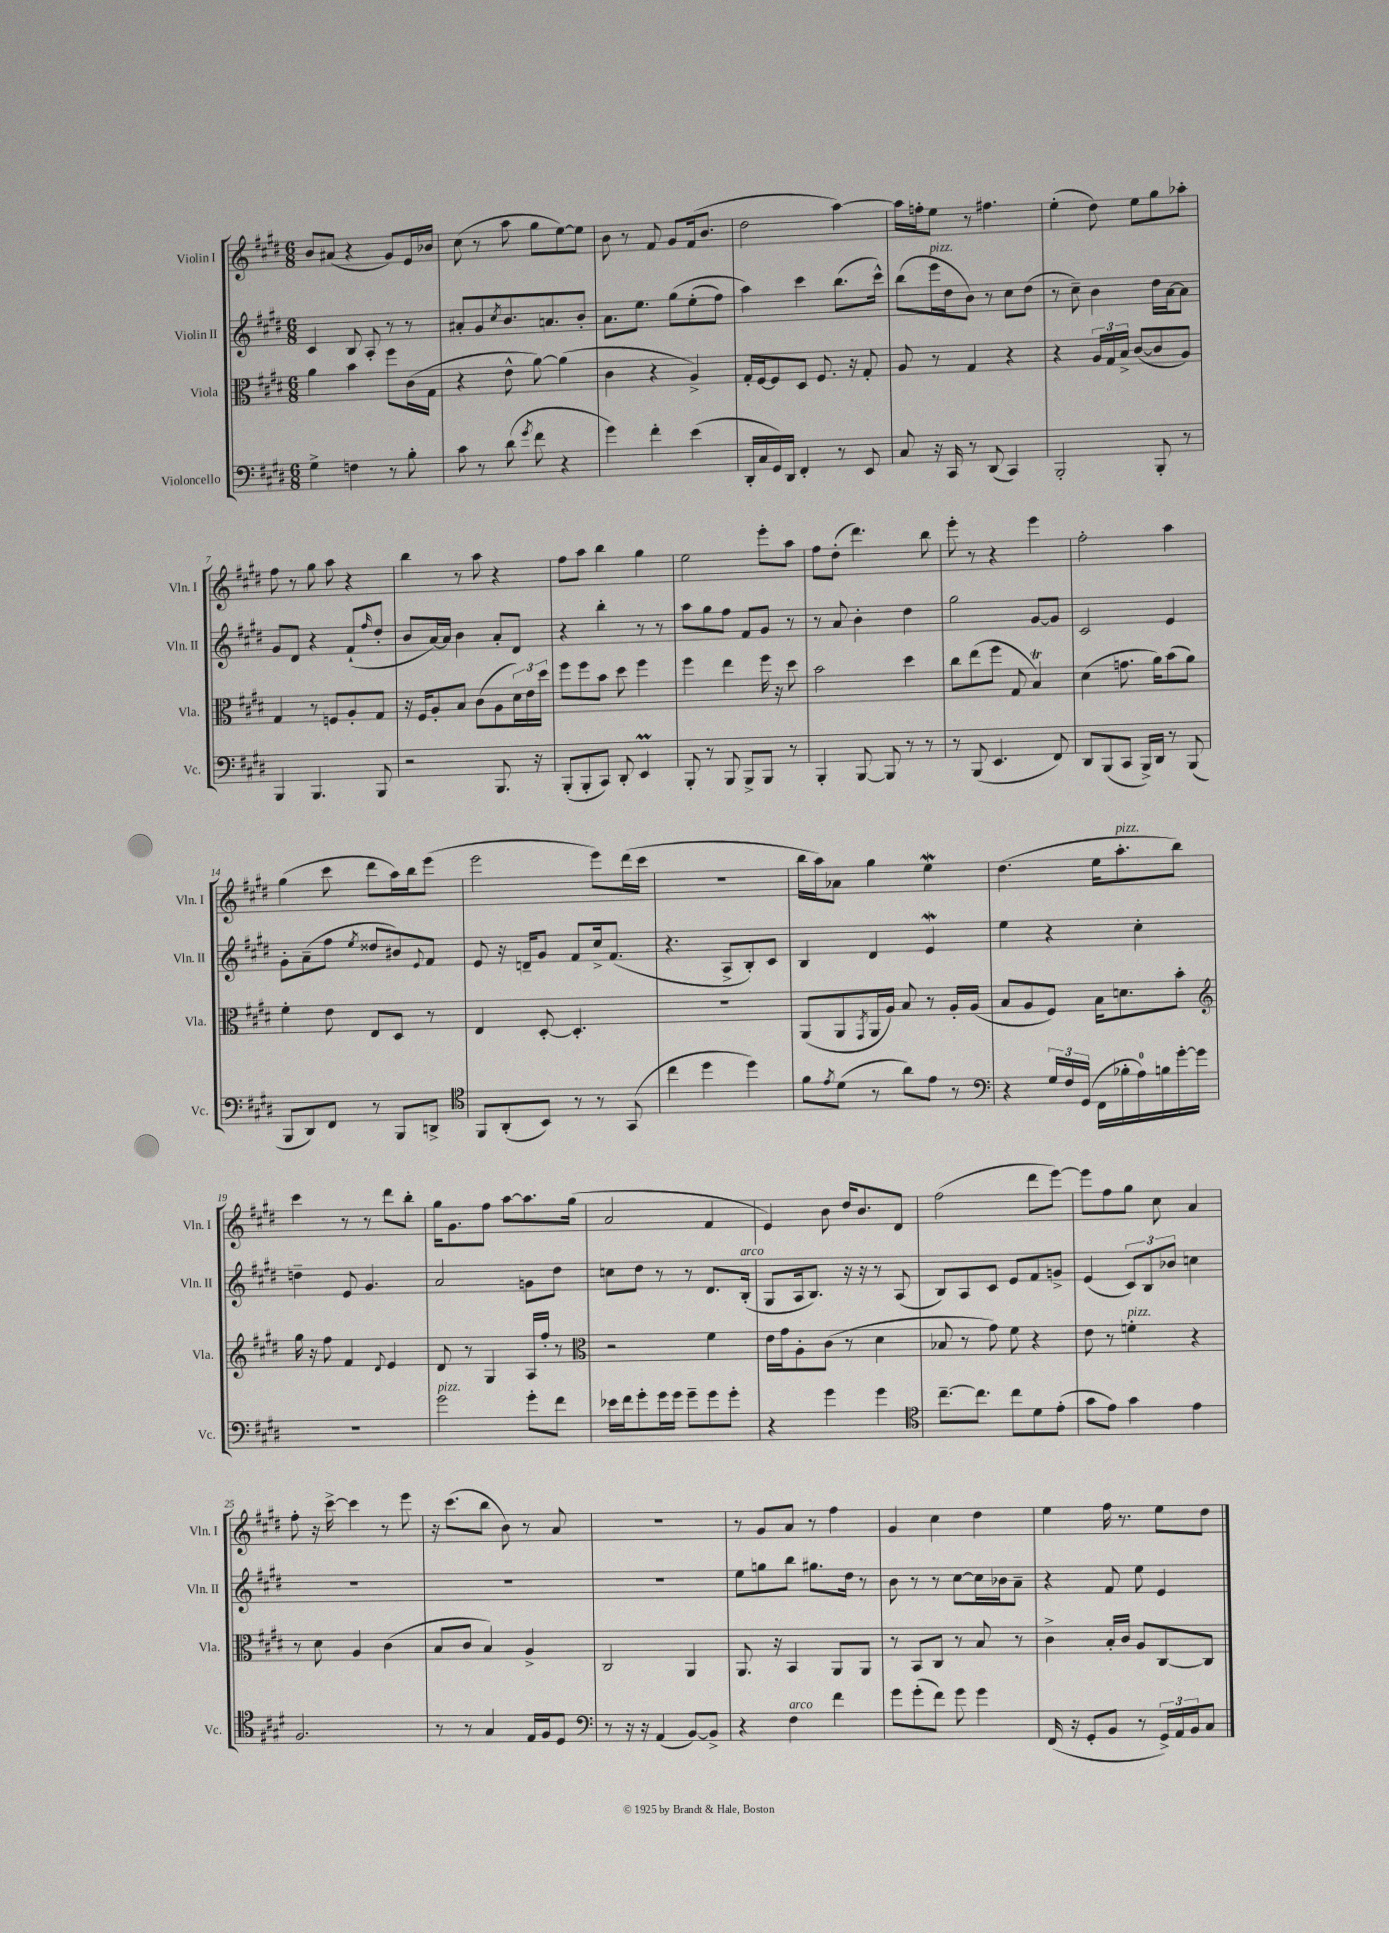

**kern	**kern	**kern	**kern
*staff4	*staff3	*staff2	*staff1
*clefF4	*clefC3	*clefG2	*clefG2
*k[f#c#g#d#]	*k[f#c#g#d#]	*k[f#c#g#d#]	*k[f#c#g#d#]
*M6/8	*M6/8	*M6/8	*M6/8
4G#^	4a	4c#	8b
.	.	.	(8a#
4F	4b	8B	4r
.	.	8A'	.
8r	8ff#	8r	8g#)
8B'	(16c#	8r	16e
.	16G#	.	16b-
=	=	=	=
8c#	4r	8a#'	(8cc#
8r	.	8g#	8r
.	.	8qcc#	.
(8d#	8e^^	8.b	8aa
8qg#	.	.	.
8f#	[8a)	.	8gg#
.	.	8.a	.
4r	(4a]	.	[8ee)
.	.	8b'	8ee]
=	=	=	=
4g#)	4c#	8.a	8b
.	.	.	8r
.	.	8.ee	.
4f#'	4r	.	8f#
.	.	&(8gg#	8g#
(4e	4A^)	(8ee'	(16f#
.	.	.	8.b
.	.	8ff#)	.
=	=	=	=
16DD#'	16G#'	4aa&)	2dd#
16C#	[16F#	.	.
16GG#)	8F#]	.	.
16DD#	.	.	.
4FF#'	8D#	4ccc#	.
.	8.F#	.	.
8r	.	(8.bb	[4aa)
.	16r	.	.
8EE	8G#'	.	.
.	.	16ccc#^^)	.
=	=	=	=
8C#	8A	(8bb	16aa]
.	.	.	16ff'
16r	8r	16eee	8ee
16CC#	.	16dd#	.
8r	4G#	8b)	8r
(8DD#	.	8r	4.ff#
4CC#)	4r	8cc#	.
.	.	(8dd#	.
=	=	=	=
2BBB'	4r	8r	(4ee'
.	.	8cc#~)	.
.	24A	4b	8dd#)
.	24G#	.	.
.	24B^	.	.
.	([8c#	.	8ee
8BBB'	8c#]	16dd#	8gg#
.	.	[16a	.
8r	8A)	8a]	8aa-'
=	=	=	=
4BBB	4G#	8g#	8ff#
.	.	8d#	8r
4.BBB	8r	4r	8gg#
.	8F	.	8aa
.	8A'	(8f#`	4r
.	.	16qqff#	.
8BBB	8G#	8dd#'	.
=	=	=	=
2r	16r	8b	4bb
.	16F#	.	.
.	8A'	[16a)	.
.	.	16a]	.
.	8B	4b	8r
.	(8c#	.	8aa
8.BBB	8A	8a'	4r
.	24d#)	8d#	.
.	24e	.	.
16r	.	.	.
.	24dd#	.	.
=	=	=	=
(8BBB'	8ff#	4r	8ff#
8BBB'	8ff#	.	8aa
8CC#)	8b	4bb'	4bb
8DD#'	8dd#	.	.
4EE	4ff#	8r	4gg#
.	.	8r	.
=	=	=	=
8BBB'	4ff#	8aa	2ee
8r	.	8gg#	.
8BBB	4ee	8ff#	.
8BBB^	.	8f#	.
8BBB	16ff#	8g#	8eee'
.	16r	.	.
8r	8dd#	8r	8aa
=	=	=	=
4BBB'	2b	8r	8ff#
.	.	8a	(8dd#'
[8BBB	.	4b'	4.ddd#)
8BBB]	.	.	.
8r	4dd#	4dd#	.
8r	.	.	8bb
=	=	=	=
8r	8cc#	2gg#	8eee'
(8BBB	(8ee	.	8r
4.EE	8ff#	.	4r
.	8G#	.	.
.	4B)	[8g#	4eee
8FF#)	.	8g#]	.
=	=	=	=
8DD#	(4d#	2c#	2ff#'
(8BBB	.	.	.
8CC#	8.g	.	.
16BBB^)	.	.	.
16DD#	16a)	.	.
8r	(8b	4e	4aa
(8BBB	8a)	.	.
=	=	=	=
8BBB	4f#'	8g#'	(4gg#
8DD#)	.	(8a~	.
8FF#	8e	8ff#	8ccc#
.	.	8qee	.
8r	8E	8dd##	8ddd#
8BBB	8D#	8b#)	16aa)
.	.	.	16bb
.	.	8qqe	.
8DD^	8r	8f#	(8eee
=	=	=	=
*clefC4	*	*	*
8FF#	4E	8e	2eee
(8AA'	.	16r	.
.	.	16d~	.
8BB)	[8D#'	8g#	.
8r	4.D#']	8f#	.
8r	.	16cc#^	8eee)
.	.	(8.f#	.
(8GG#	.	.	(16ddd#
.	.	.	16ccc#
=	=	=	=
4cc#	2.r	4.r	2.r
4dd#	.	.	.
.	.	8A^	.
4dd#)	.	8B')	.
.	.	8c#	.
=	=	=	=
8f#	(8AA	4B	16bb
.	.	.	16aa)
8qe	.	.	.
(8d#	8AA	.	8a-
.	8qGG#	.	.
8r	16AA	4d#	4gg#
.	16A)	.	.
8a)	8B	.	.
8e	8r	4e	4ee
8r	16A'	.	.
.	(16A	.	.
=	=	=	=
*clefF4	*	*	*
4r	8B	4ee	(4.dd#
.	8A	.	.
24G#	8F#)	4r	.
24F#	.	.	.
(24GG#	.	.	.
16FF#	16B	.	16ee
16B-'	8.d	.	8.aa'
16A)	.	4cc#'	.
16B	.	.	.
[16g#'	8b'	.	8bb)
16g#]	.	.	.
=	=	=	=
*	*clefG2	*	*
2.r	16gg#	4dd~	4ccc#
.	16r	.	.
.	8ff#	.	.
.	4f#	8e	8r
.	.	4.g#	8r
.	8qqd#	.	.
.	4e	.	8ddd#
.	.	.	8bb'
=	=	=	=
2g#	8d#	2a	16gg#
.	.	.	8.g#
.	8r	.	.
.	4G#	.	8ff#
.	.	.	[8aa
8g#'	16A	8g	8.aa]
.	16ff#'	.	.
8f#	8r	8dd#	.
.	.	.	(16gg#
=	=	=	=
*	*clefC3	*	*
16e-	2r	8cc	2a
16f#	.	.	.
8g#'	.	8dd#	.
16g#	.	8r	.
16g#	.	.	.
8g#~	.	8r	.
8g#	4f#	8.d#	4f#
8g#'	.	.	.
.	.	(16B'	.
=	=	=	=
4r	16e	8G#	4e)
.	16g#	.	.
.	8A'	16A	.
.	.	8.B)	.
4g#	(8c#	.	8b
.	8r	16r	16dd#
.	.	16r	8.b
4g#	4d#	8r	.
.	.	(8A	8d#
=	=	=	=
*clefC4	*	*	*
[8.cc#~	8B-	8B)	(2ff#
.	8r	8A	.
8.cc#]	.	.	.
.	8g#)	8c#	.
8cc#	8f#	8e	.
8d#	4r	8f#	8ddd#
(8e'	.	8g^	[8eee)
=	=	=	=
8g#	8e	(4e	8eee]
8e)	8r	.	8ff#
4g#	4f'	12c#)	8gg#
.	.	12B	.
.	.	.	8cc#
.	.	12b-	.
4e	4r	4cc	4a
=	=	=	=
2.F#	8r	2.r	8ff#'
.	8d#	.	16r
.	.	.	[16ccc#^
.	4A	.	4ccc#]
.	(4c#	.	8r
.	.	.	8eee
=	=	=	=
8r	8B	2.r	16r
.	.	.	(8.ccc#
8r	8c#	.	.
4G#	4B)	.	8bb
.	.	.	8b)
16E	4A^	.	8r
16F#	.	.	.
8D#	.	.	8a
=	=	=	=
*clefF4	*	*	*
8r	2C#	2.r	2.r
16r	.	.	.
16r	.	.	.
(4AA	.	.	.
[8BB)	4AA	.	.
8BB^]	.	.	.
=	=	=	=
4r	8.AA	8ee	8r
.	.	8gg	8g#
.	16r	.	.
4F#	4BB	8bb	8a
.	.	8.gg#	8r
4f#	8AA	.	4ff#
.	.	16dd#	.
.	8AA	8r	.
=	=	=	=
8g#	8r	8b	4g#
(8g#'	8BB	8r	.
8f#)	8C#	8r	4cc#
8g#	8r	[8cc#	.
4g#	8B	16cc#]	4dd#
.	.	16b-	.
.	8r	8a~	.
=	=	=	=
(16FF#	4c#^	4r	4ee
16r	.	.	.
8GG#'	.	.	.
8BB	16B'	8f#	16ff#
.	16c#	.	8.r
8r	8A	8ee	.
24GG#^)	[8C#	4e	8ee
24AA	.	.	.
24BB	.	.	.
8C#	8C#]	.	8dd#
==	==	==	==
*-	*-	*-	*-
